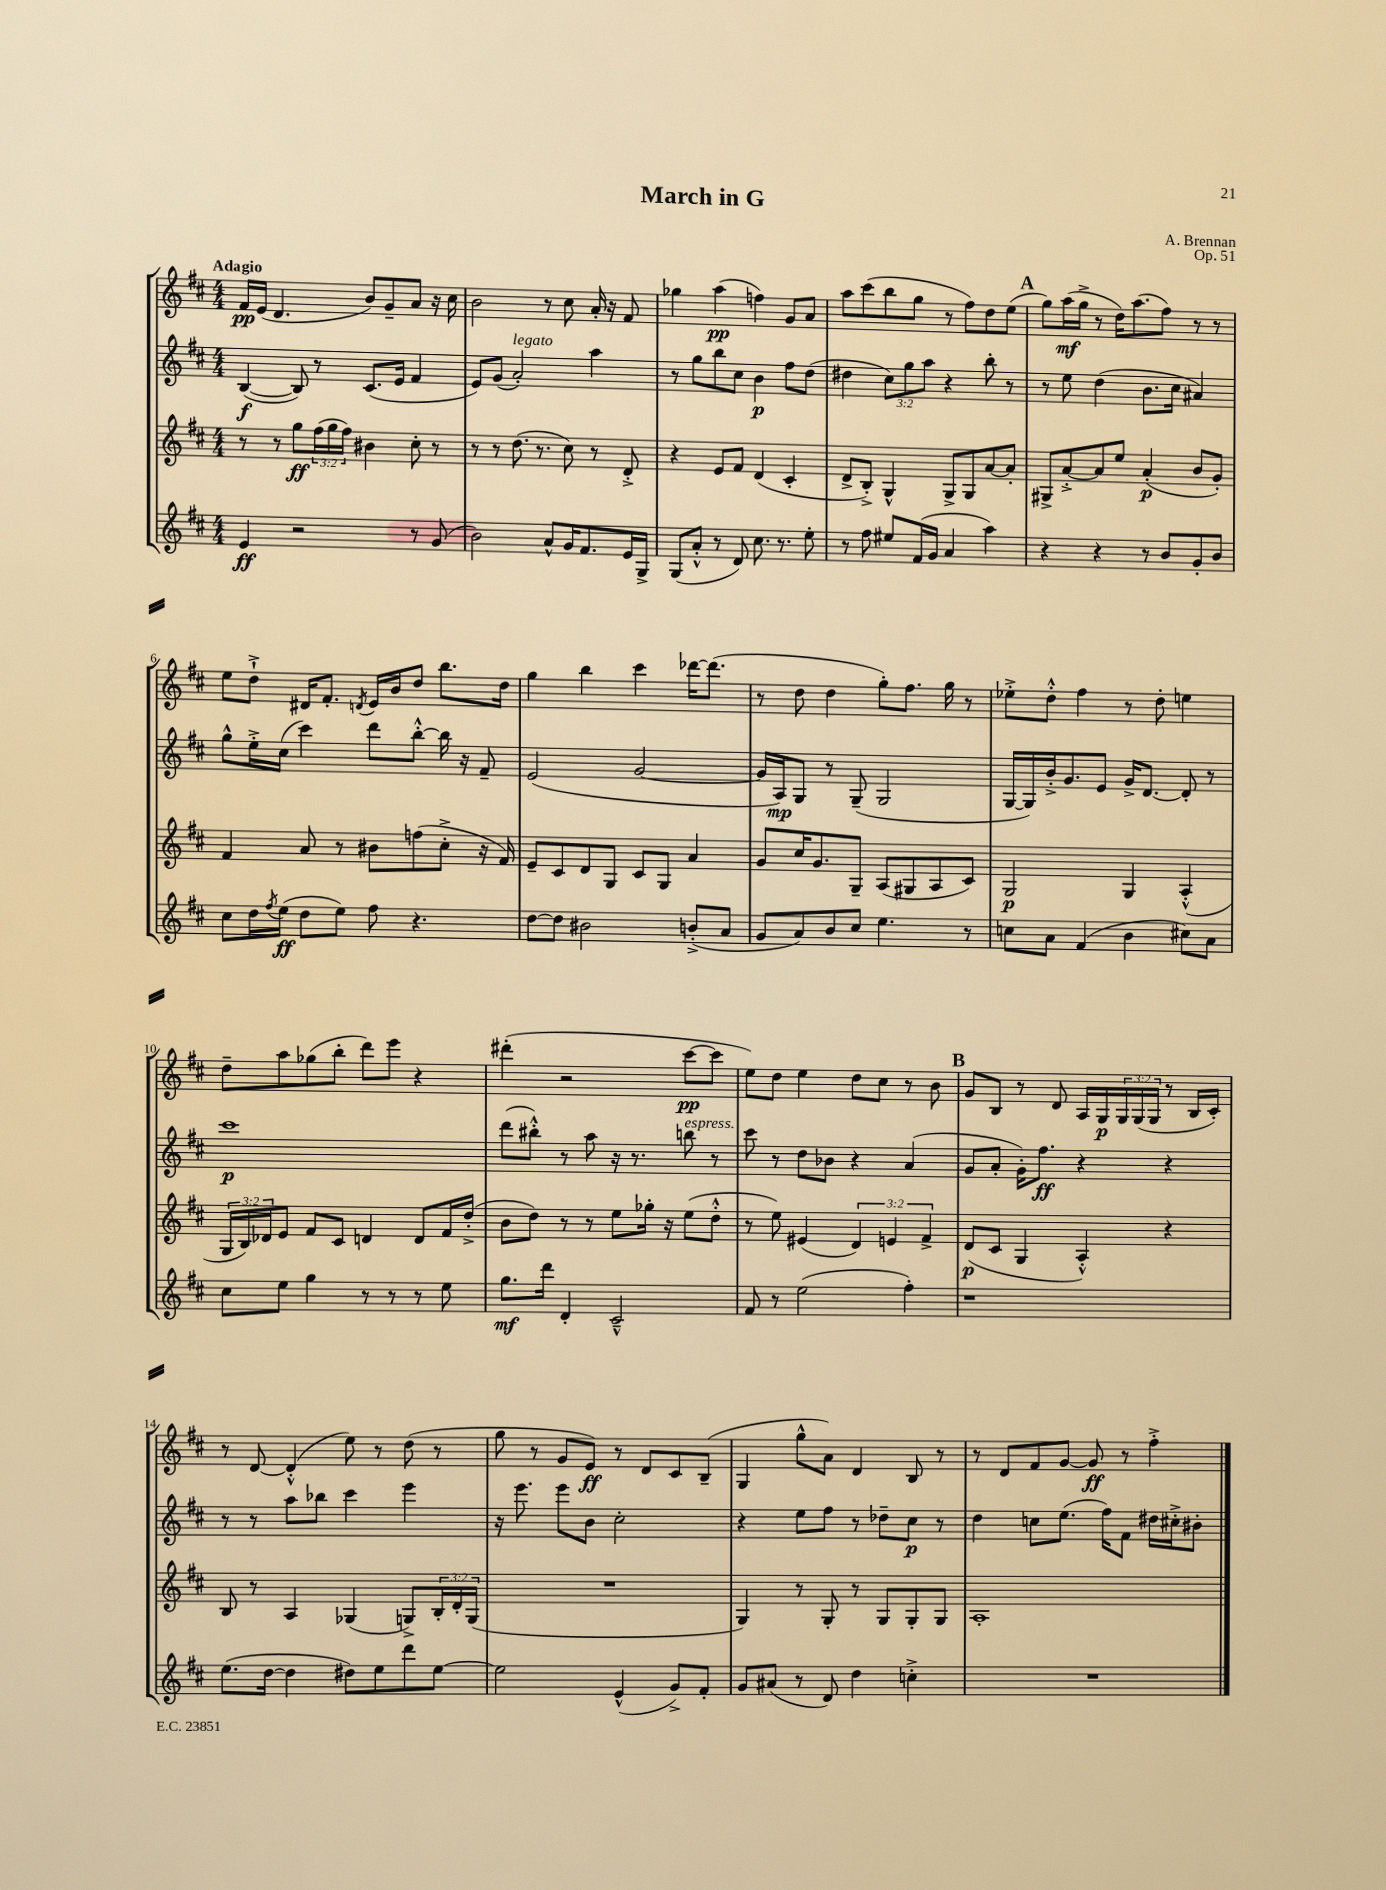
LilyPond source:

\header { title = "March in G" composer = "A. Brennan" opus = "Op. 51" }
<<
\new StaffGroup <<
\new Staff = "s0" {
    \clef treble \key d \major \numericTimeSignature \time 4/4 \override Staff.TupletNumber.text = #tuplet-number::calc-fraction-text \tempo "Adagio"
    fis'16\pp e'16( d'4. b'8) g'8-- a'8 r16 cis''16 |
    b'2 r8 cis''8 a'16-. r16 fis'8 |
    ges''4 a''4\pp( f''4) g'8 a'8 |
    a''8 cis'''8( b''8 g''8 r8 fis''8) d''8 e''8( |
    \mark \markup { \bold "A" } g''8) a''16\mf( g''16-> r8 d''16) a''8.( fis''8) r8 r8 |
    e''8 d''8-!-> dis'16 fis'8.-. \acciaccatura { d'8 } e'16 b'16 d''8 b''8. d''16 |
    g''4 b''4 cis'''4 des'''16~ des'''8.( |
    r8 d''8 d''4 g''8-.) fis''8. g''16 r8 |
    ees''8-.-> d''8-.-^ fis''4 r8 d''8-. e''4 |
    d''8-- a''8 ges''8( b''8-. d'''8) e'''8 r4 |
    dis'''4-.( r2 cis'''8~\pp cis'''8 |
    e''8) d''8 e''4 d''8 cis''8 r8 b'8 |
    \mark \markup { \bold "B" } g'8 b8 r8 d'8 a16 g16\p \tuplet 3/2 { g16 g16( g16 } r8 b16 cis'16-.) |
    r8 d'8~ d'4-.-^( e''8) r8 d''8( r8 |
    g''8 r8 g'8 e'8\ff) r8 d'8 cis'8 b8--( |
    g4 g''8-^ a'8) d'4 b8 r8 |
    r8 d'8 fis'8 g'8~ g'8\ff r8 fis''4-.-> \bar "|." |
}
\new Staff = "s1" {
    \clef treble \key d \major \numericTimeSignature \time 4/4 \override Staff.TupletNumber.text = #tuplet-number::calc-fraction-text
    b4~\f( b8) r8 cis'8.( e'16 fis'4 |
    e'8) g'8( a'2-.^\markup { \italic "legato" }) a''4 |
    r8 g''8 b''8 cis''8 b'4\p fis''8 d''8( |
    dis''4 \tuplet 3/2 { cis''8) g''8 a''8 } r4 b''8-. r8 |
    \mark \markup { \bold "A" } r8 e''8 d''4( b'8. cis''16 ais'4) |
    g''8-^ e''16-.-> cis''16( cis'''4) d'''8 b''8~-.-^ b''16 r16 fis'8-- |
    e'2( g'2~ |
    g'16 a16\mp) g8 r8 g8--( g2 |
    g16~ g16) b'16-.-> g'8. e'8 g'16-> d'8.~ d'8-. r8 |
    cis'''1\p |
    d'''8( bis''8-.-^) r8 a''8 r16 r8. b''8^\markup { \italic "espress." } r8 |
    cis'''8 r8 d''8 bes'8 r4 a'4( |
    \mark \markup { \bold "B" } g'8 a'8-. g'16-.) fis''8.\ff r4 r4 |
    r8 r8 a''8 bes''8 cis'''4 e'''4 |
    r16 e'''8. e'''8 b'8 cis''2-. |
    r4 e''8 fis''8 r8 des''8-- cis''8\p r8 |
    d''4 c''8 e''8.( fis''16) fis'8 dis''16 cis''16-.-> bis'8-. \bar "|." |
}
\new Staff = "s2" {
    \clef treble \key d \major \numericTimeSignature \time 4/4 \override Staff.TupletNumber.text = #tuplet-number::calc-fraction-text
    r8 r8 g''8\ff \tuplet 3/2 { fis''16( g''16 fis''16) } bis'4 cis''8-. r8 |
    r8 r8 d''8.( r8. cis''8) r8 d'8-.-> |
    r4 e'8 fis'8 d'4( cis'4-. |
    d'8-> b8-.->) g4-^ g8-> g8 a'8~ a'8-. |
    \mark \markup { \bold "A" } gis8-> a'8~-.-> a'8 e''8 a'4-.\p( b'8 g'8-.) |
    fis'4 a'8 r8 bis'8 f''8( cis''8-.-> r16 fis'16) |
    e'8-- cis'8 d'8 g8 cis'8 g8 a'4 |
    g'8 cis''16 g'8. g8-- a8( gis8 a8 cis'8) |
    g2\p g4 a4-.-^( |
    \tuplet 3/2 { g16 b16) des'16 } e'8 fis'8 cis'8 d'4 d'8 fis'16 d''16-.->( |
    b'8 d''8) r8 r8 e''8 ges''16-. r16 e''8( d''8-.-^ |
    r8 e''8) eis'4( \tuplet 3/2 { d'4) e'4 fis'4-> } |
    \mark \markup { \bold "B" } d'8\p( cis'8 g4 a4-.-^) r4 |
    b8 r8 a4 ges4( g8->) \tuplet 3/2 { b16-. d'16-. g16( } |
    R1 |
    g4) r8 g8-. r8 g8 g8-. g8 |
    a1-. \bar "|." |
}
\new Staff = "s3" {
    \clef treble \key d \major \numericTimeSignature \time 4/4
    e'4\ff r2 r8 g'8( |
    b'2) a'8-^ g'16 fis'8. e'16 g16-> |
    g8( a'8-.-^ r8 d'8) cis''8. r8. e''8-. |
    r8 fis''8 eis''8 fis'16( g'16 a'4 a''4) |
    \mark \markup { \bold "A" } r4 r4 r8 b'8 g'8-. b'8 |
    cis''8 d''16 \acciaccatura { fis''8 } e''16\ff( d''8 e''8) fis''8 r4. |
    d''8~ d''8 bis'2 b'8-.->( a'8 |
    g'8 a'8) b'8 cis''8 e''4. r8 |
    c''8 a'8 fis'4( b'4 cis''8) a'8 |
    cis''8 e''8 g''4 r8 r8 r8 e''8 |
    g''8.\mf d'''16 d'4-. cis'2---^ |
    fis'8 r8 e''2( fis''4-.) |
    \mark \markup { \bold "B" } r1 |
    e''8.( d''16~ d''4 dis''8) e''8 d'''8 e''8~ |
    e''2 e'4-^( g'8->) fis'8-. |
    g'8 ais'8( r8 d'8) d''4 c''4-.-> |
    R1 \bar "|." |
}
>>
>>
